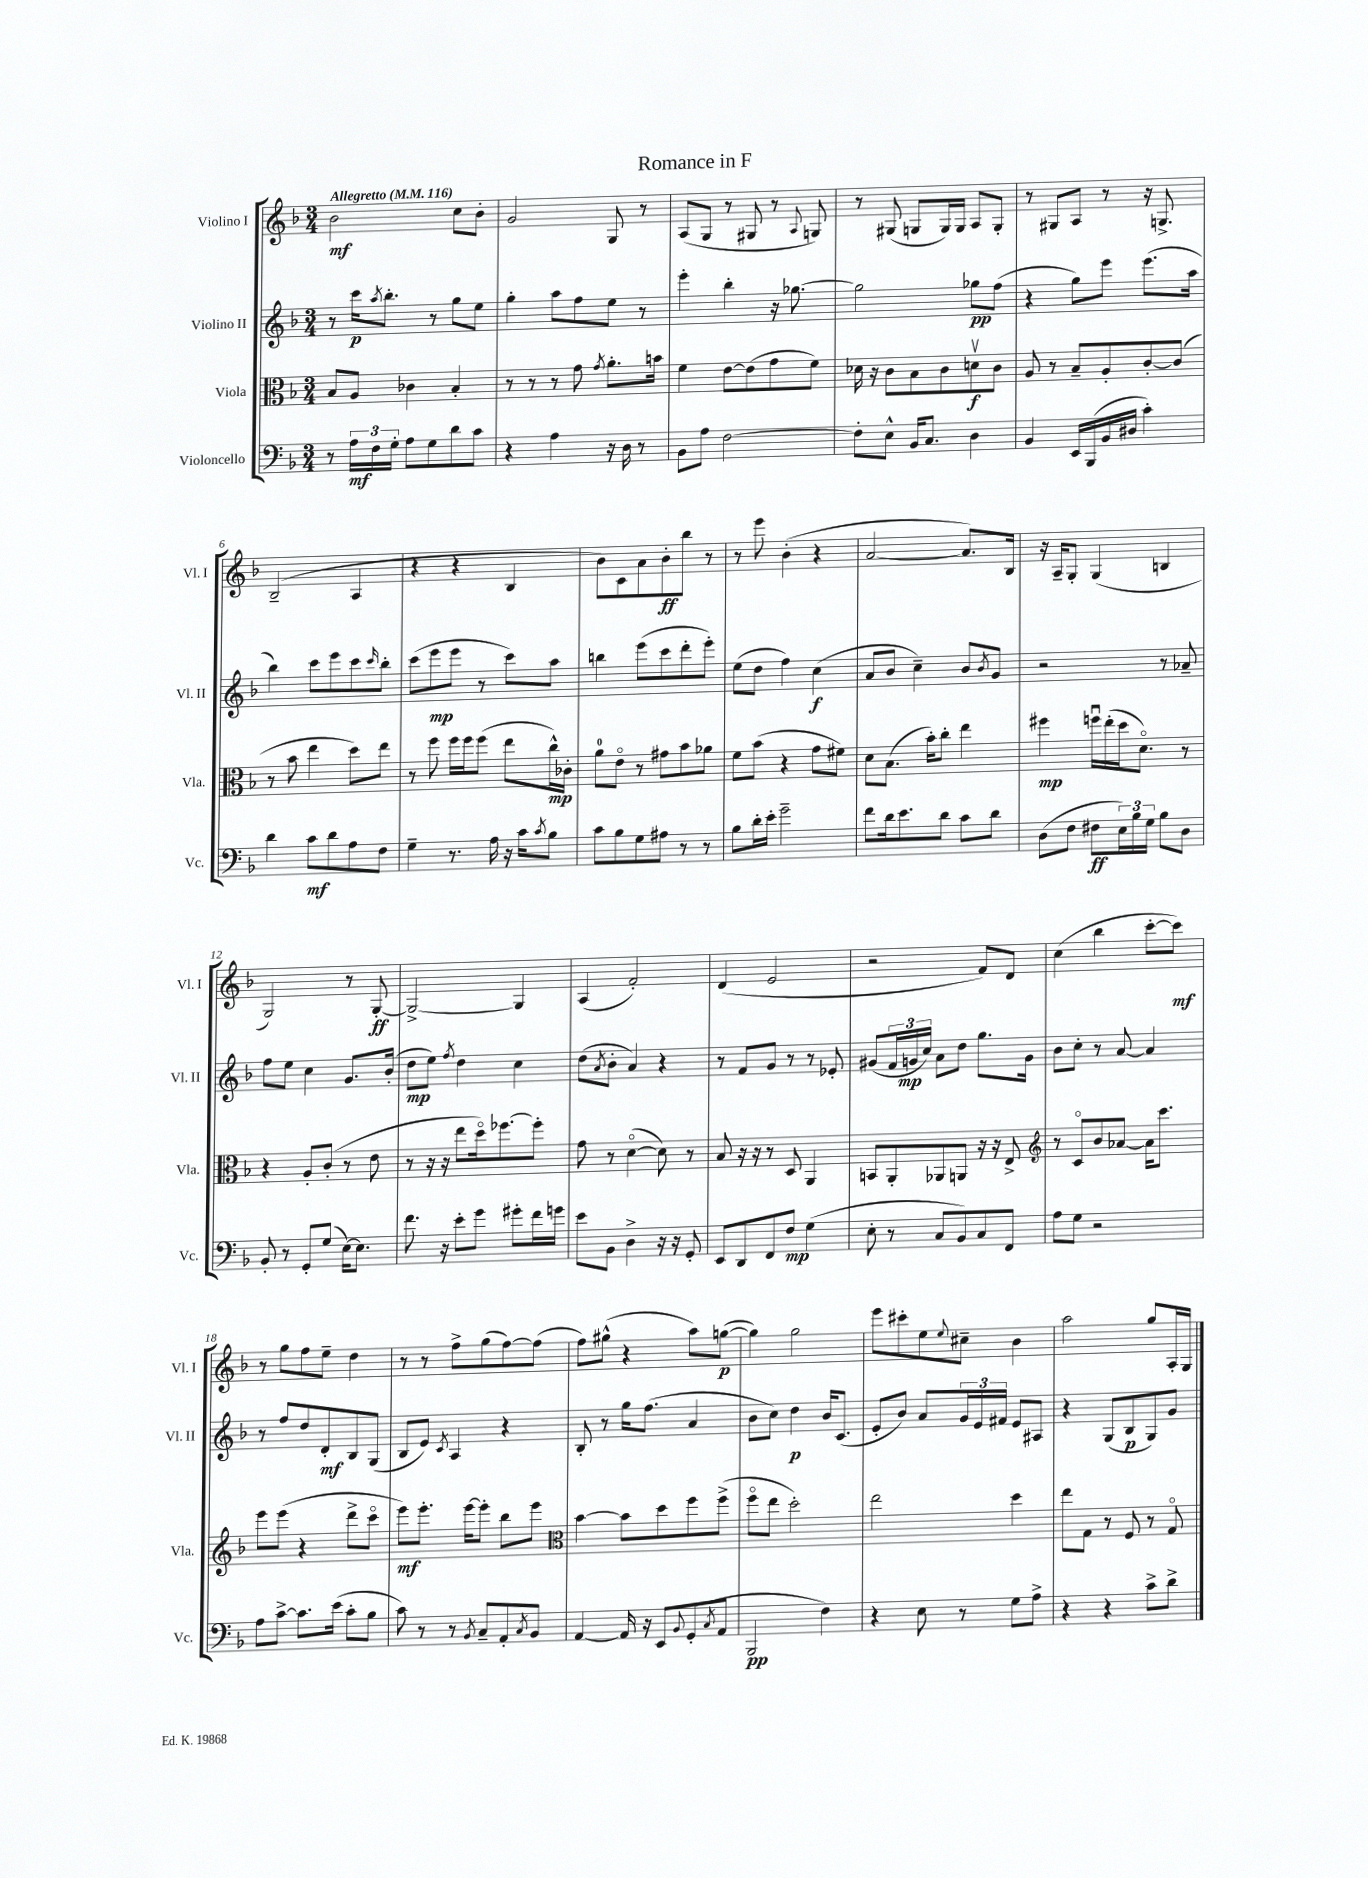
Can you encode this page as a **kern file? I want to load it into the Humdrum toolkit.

**kern	**dynam	**kern	**dynam	**kern	**dynam	**kern	**dynam
*part4	*part4	*part3	*part3	*part2	*part2	*part1	*part1
*staff4	*staff4	*staff3	*staff3	*staff2	*staff2	*staff1	*staff1
*I"Violoncello	*	*I"Viola	*	*I"Violino II	*	*I"Violino I	*
*I'Vc.	*	*I'Vla.	*	*I'Vl. II	*	*I'Vl. I	*
*clefF4	*	*clefC3	*	*clefG2	*	*clefG2	*
*k[b-]	*	*k[b-]	*	*k[b-]	*	*k[b-]	*
*M3/4	*	*M3/4	*	*M3/4	*	*M3/4	*
*MM116	*	*MM116	*	*MM116	*	*MM116	*
=1	=1	=1	=1	=1	=1	=1	=1
!	!	!	!	!	!	!LO:TX:a:B:t=Allegretto	!
8r	.	8B-/L	.	8r	.	2b-\	mf
24A\LL	mf	8A/J	.	16ccc\KL	p	.	.
24F\	.	.	.	.	.	.	.
.	.	.	.	8qaa/	.	.	.
.	.	.	.	8.bb-'\J	.	.	.
24G'\JJ	.	.	.	.	.	.	.
8A\L	.	4c-X\	.	.	.	.	.
8G\	.	.	.	8r	.	.	.
8d\	.	4B-'/	.	8gg\L	.	8cc\L	.
8c\J	.	.	.	8ee\J	.	8b-'\J	.
=2	=2	=2	=2	=2	=2	=2	=2
4r	.	8r	.	4gg'\	.	2g/	.
.	.	8r	.	.	.	.	.
4A\	.	8r	.	8aa\L	.	.	.
.	.	8g\	.	8ff\	.	.	.
.	.	8qg/	.	.	.	.	.
16r	.	8.a'\L	.	8ee\J	.	8G/	.
16D\	.	.	.	.	.	.	.
8r	.	.	.	8r	.	8r	.
.	.	16bn\Jk	.	.	.	.	.
=3	=3	=3	=3	=3	=3	=3	=3
8BB-\L	.	4f\	.	4eee'\	.	(8A/L	.
8A\J	.	.	.	.	.	8G/J	.
[2F\	.	[8e\L	.	4bb-'\	.	8r	.
.	.	(8e\]	.	.	.	8G#X/	.
.	.	8g\	.	16r	.	8r	.
.	.	.	.	[8.gg-X\	.	.	.
.	.	.	.	.	.	8qqA/	.
.	.	8f\J)	.	.	.	8Gn/)	.
=4	=4	=4	=4	=4	=4	=4	=4
8F'\L]	.	16d-X\	.	2gg-\]	.	8r	.
.	.	16r	.	.	.	.	.
8E^^\J	.	8c\L	.	.	.	(8G#X/	.
16BB-/KL	.	8B-\	.	.	.	8Gn/L	.
8.C/J	.	.	.	.	.	.	.
.	.	8c\	.	.	.	16G/L)	.
.	.	.	.	.	.	16G/JJ	.
4D\	.	8dnv\	f	8gg-X\L	pp	8A/L	.
.	.	8c\J	.	(8ff\J	.	8G'/J	.
=5	=5	=5	=5	=5	=5	=5	=5
4BB-/	.	8A/	.	4r	.	8r	.
.	.	8r	.	.	.	8G#X/L	.
16EE/LL	.	8B-~/L	.	8gg\L)	.	8A/J	.
(16BBB-/	.	.	.	.	.	.	.
16BB-/	.	8A'/	.	8eee\J	.	8r	.
16D#X/JJ	.	.	.	.	.	.	.
4c'\)	.	[8c'/	.	(8.eee\L	.	16r	.
.	.	.	.	.	.	8.Gn^/	.
.	.	(8c/J]	.	.	.	.	.
.	.	.	.	16aa\Jk	.	.	.
!!LO:LB:g=z
=6	=6	=6	=6	=6	=6	=6	=6
4d\	.	8r	.	4bb-\)	.	(2B-~/	.
.	.	8b-\	.	.	.	.	.
8c\L	mf	4ee\	.	8ccc\L	.	.	.
8d\	.	.	.	8eee\	.	.	.
8A\	.	8dd\L)	.	8ccc\	.	4A/	.
.	.	.	.	16qqccc/	.	.	.
8F\J	.	8ee\J	.	8bb-'\J	.	.	.
=7	=7	=7	=7	=7	=7	=7	=7
4G~\	.	8r	.	(8ccc\L	.	4r	.
.	.	8ff\	.	8eee\	mp	.	.
8.r	.	16ff\LL	.	8eee\J	.	4r	.
.	.	16ff\J	.	.	.	.	.
.	.	(8ff\J	.	8r	.	.	.
16A\	.	.	.	.	.	.	.
16r	.	8ee\L	.	8ccc\L)	.	4B-/	.
16c\KL	.	.	.	.	.	.	.
8qc/	.	.	.	.	.	.	.
8B-\J	.	16cc^^\L)	mp	8aa\J	.	.	.
.	.	16c-X'\JJ	.	.	.	.	.
=8	=8	=8	=8	=8	=8	=8	=8
8c\L	.	8a\L	.	4bbn\	.	8b-\L)	.
8B-\	.	8e\J	.	.	.	8c\	.
8G\	.	8r	.	(8eee\L	.	8a\	.
8A#X\J	.	8g#X\L	.	8ccc\	.	8b-'\	ff
8r	.	8b-\	.	8ddd'\	.	8bb-\J	.
8r	.	8a-X\J	.	8eee'\J)	.	8r	.
=9	=9	=9	=9	=9	=9	=9	=9
8B-\L	.	8f\L	.	(8ee\L	.	8r	.
16d'\L	.	(8b-\J	.	8dd\J	.	8eee\	.
16e'\JJ	.	.	.	.	.	.	.
2g~\	.	4r	.	4ff\)	.	(4b-'\	.
.	.	8g\L	.	(4cc\	f	4r	.
.	.	8f#X\J)	.	.	.	.	.
=10	=10	=10	=10	=10	=10	=10	=10
8f\L	.	8d\L	.	8a/L	.	[2a/	.
16d\k	.	(8.B-\J	.	8b-/J	.	.	.
8.e\	.	.	.	.	.	.	.
.	.	.	.	4cc~\)	.	.	.
.	.	16b-'\KL)	.	.	.	.	.
8d\J	.	8cc'\J	.	.	.	.	.
8c\L	.	4ee\	.	8b-/L	.	8.a/L])	.
.	.	.	.	8qb-/	.	.	.
8d\J	.	.	.	8g/J	.	.	.
.	.	.	.	.	.	16B-/Jk	.
=11	=11	=11	=11	=11	=11	=11	=11
(8D\L	.	4ff#X\	mp	2r	.	16r	.
.	.	.	.	.	.	16A~/KL	.
8F\J	.	.	.	.	.	8G'/J	.
8F#X\L	ff	16ffnu\LL	.	.	.	(4G/	.
.	.	(16ee'\	.	.	.	.	.
24E\L)	.	16dd\J	.	.	.	.	.
24B-\	.	.	.	.	.	.	.
.	.	8.d\J)	.	.	.	.	.
24G\JJ	.	.	.	.	.	.	.
8B-\L	.	.	.	8r	.	4Bn/	.
8D\J	.	8r	.	8a-X~/	.	.	.
!!LO:LB:g=z
=12	=12	=12	=12	=12	=12	=12	=12
8BB-'/	.	4r	.	8ff\L	.	2G/)	.
8r	.	.	.	8ee\J	.	.	.
8GG'/L	.	8A'/L	.	4cc\	.	.	.
(8G/J	.	(8c'/J	.	.	.	.	.
[16E\KL)	.	8r	.	8.g/L	.	8r	.
8.E\J]	.	.	.	.	.	.	.
.	.	8e\	.	.	.	[8G'/	ff
.	.	.	.	(16b-'/Jk	.	.	.
=13	=13	=13	=13	=13	=13	=13	=13
8.f\	.	8r	.	8dd\L	mp	2G^/_	.
.	.	16r	.	8ee\J)	.	.	.
16r	.	16r	.	.	.	.	.
.	.	.	.	8qff/	.	.	.
8e'\L	.	8ee\L	.	4dd\	.	.	.
8g\J	.	16dd\k)	.	.	.	.	.
.	.	[8.ff-X\	.	.	.	.	.
8g#X'\L	.	.	.	4cc\	.	4G/]	.
16f\L	.	8ff-'\J]	.	.	.	.	.
16gn\JJ	.	.	.	.	.	.	.
=14	=14	=14	=14	=14	=14	=14	=14
8e\L	.	8g\	.	(8dd\L	.	(4A/	.
.	.	.	.	8qa/	.	.	.
8BB-\J	.	8r	.	8b-'\J	.	.	.
4D^\	.	([4d\	.	4a/)	.	2f'/)	.
16r	.	8d\])	.	4r	.	.	.
16r	.	.	.	.	.	.	.
8GG'/	.	8r	.	.	.	.	.
=15	=15	=15	=15	=15	=15	=15	=15
8EE/L	.	8B-/	.	8r	.	(4d/	.
8DD/	.	16r	.	8f/L	.	.	.
.	.	16r	.	.	.	.	.
8FF/	.	8r	.	8g/J	.	2e/	.
8F/J	mp	8D/	.	8r	.	.	.
(4G\	.	4AA/	.	8r	.	.	.
.	.	.	.	8e-X'/	.	.	.
=16	=16	=16	=16	=16	=16	=16	=16
8E'\	.	8BBn/L	.	(8g#X/L	.	2r	.
8r	.	8AA'/	.	24f/L	.	.	.
.	.	.	.	24gn/	mp	.	.
.	.	.	.	24cc/JJ)	.	.	.
8C/L	.	8AA-X/	.	8a\L	.	.	.
8BB-/)	.	8AAn/J	.	8dd\J	.	.	.
8C/	.	16r	.	8.gg\L	.	8f/L)	.
.	.	16r	.	.	.	.	.
8FF/J	.	8E^/	.	.	.	8d/J	.
.	.	.	.	16g\Jk	.	.	.
=17	=17	=17	=17	=17	=17	=17	=17
*	*	*clefG2	*	*	*	*	*
8A\L	.	8r	.	8b-\L	.	(4cc\	.
8G\J	.	8c/L	.	8cc'\J	.	.	.
2r	.	8b-/	.	8r	.	4bb-\	.
.	.	[8a-X/J	.	[8a/	.	.	.
.	.	16a-\KL]	.	4a/]	.	[8ccc'\L	.
.	.	8.ccc\J	.	.	.	.	.
.	.	.	.	.	.	8ccc\J])	mf
!!LO:LB:g=z
=18	=18	=18	=18	=18	=18	=18	=18
8A\L	.	8eee\L	.	8r	.	8r	.
[8c^\J	.	(8eee\J	.	8ff/L	.	8gg\L	.
8.c\L]	.	4r	.	8dd/	.	8ff\	.
.	.	.	.	8d'/	mf	8ee~\J	.
(16e\Jk	.	.	.	.	.	.	.
8c'\L	.	8ddd^\L	.	8B-/	.	4dd\	.
8B-\J	.	8ccc\J	.	(8G/J	.	.	.
=19	=19	=19	=19	=19	=19	=19	=19
8c\)	.	8eee\L)	mf	8B-/L	.	8r	.
8r	.	8.eee'\J	.	8e/J)	.	8r	.
.	.	.	.	8qc/	.	.	.
8r	.	.	.	4A/	.	8ff^\L	.
.	.	[16eee\KL	.	.	.	.	.
8qBB-/	.	.	.	.	.	.	.
8C~/L	.	8eee'\J]	.	.	.	(8gg\	.
8AA'/	.	8bb-\L	.	4r	.	[8ff\)	.
8qC/	.	.	.	.	.	.	.
8BB-/J	.	8eee\J	.	.	.	(8ff\J]	.
=20	=20	=20	=20	=20	=20	=20	=20
*	*	*clefC3	*	*	*	*	*
[4AA/	.	[4b-\	.	8B-'/	.	8ff\L)	.
.	.	.	.	8r	.	(8gg#X^^\J	.
16AA/]	.	8b-\L]	.	16gg\KL	.	4r	.
16r	.	.	.	(8.ff\J	.	.	.
8EE/L	.	8dd\	.	.	.	.	.
8qqBB-/	.	.	.	.	.	.	.
(8GG'/	.	8ff\	.	4a/	.	8aa\L)	.
8qC/	.	.	.	.	.	.	.
8AA/J	.	(8ff^\J	.	.	.	([8ggn\J	p
=21	=21	=21	=21	=21	=21	=21	=21
2BBB-/	pp	8ff\L	.	8b-\L	.	4gg\])	.
.	.	8ee\J	.	8cc\J)	.	.	.
.	.	2dd'\)	.	4dd\	p	2gg\	.
4F\)	.	.	.	16b-/KL	.	.	.
.	.	.	.	(8.c/J	.	.	.
=22	=22	=22	=22	=22	=22	=22	=22
4r	.	2ee\	.	8e'/L	.	8eee\L	.
.	.	.	.	8b-/J)	.	8ccc#X'\	.
8E\	.	.	.	8a/L	.	8ee\	.
.	.	.	.	.	.	8qqee/	.
8r	.	.	.	24g/L	.	8cc#X~\J	.
.	.	.	.	24e/	.	.	.
.	.	.	.	24f#X/JJ	.	.	.
8G\L	.	4dd\	.	8e/L	.	4b-\	.
8A^\J	.	.	.	8A#X/J	.	.	.
=23	=23	=23	=23	=23	=23	=23	=23
4r	.	8ee\L	.	4r	.	2aa\	.
.	.	8G\J	.	.	.	.	.
4r	.	8r	.	(8G/L	.	.	.
.	.	8F/	.	8B-/	p	.	.
8c^\L	.	8r	.	8G/)	.	8gg/L	.
8d^\J	.	8G/	.	8g/J	.	16A'/L	.
.	.	.	.	.	.	16G/JJ	.
==	==	==	==	==	==	==	==
*-	*-	*-	*-	*-	*-	*-	*-
